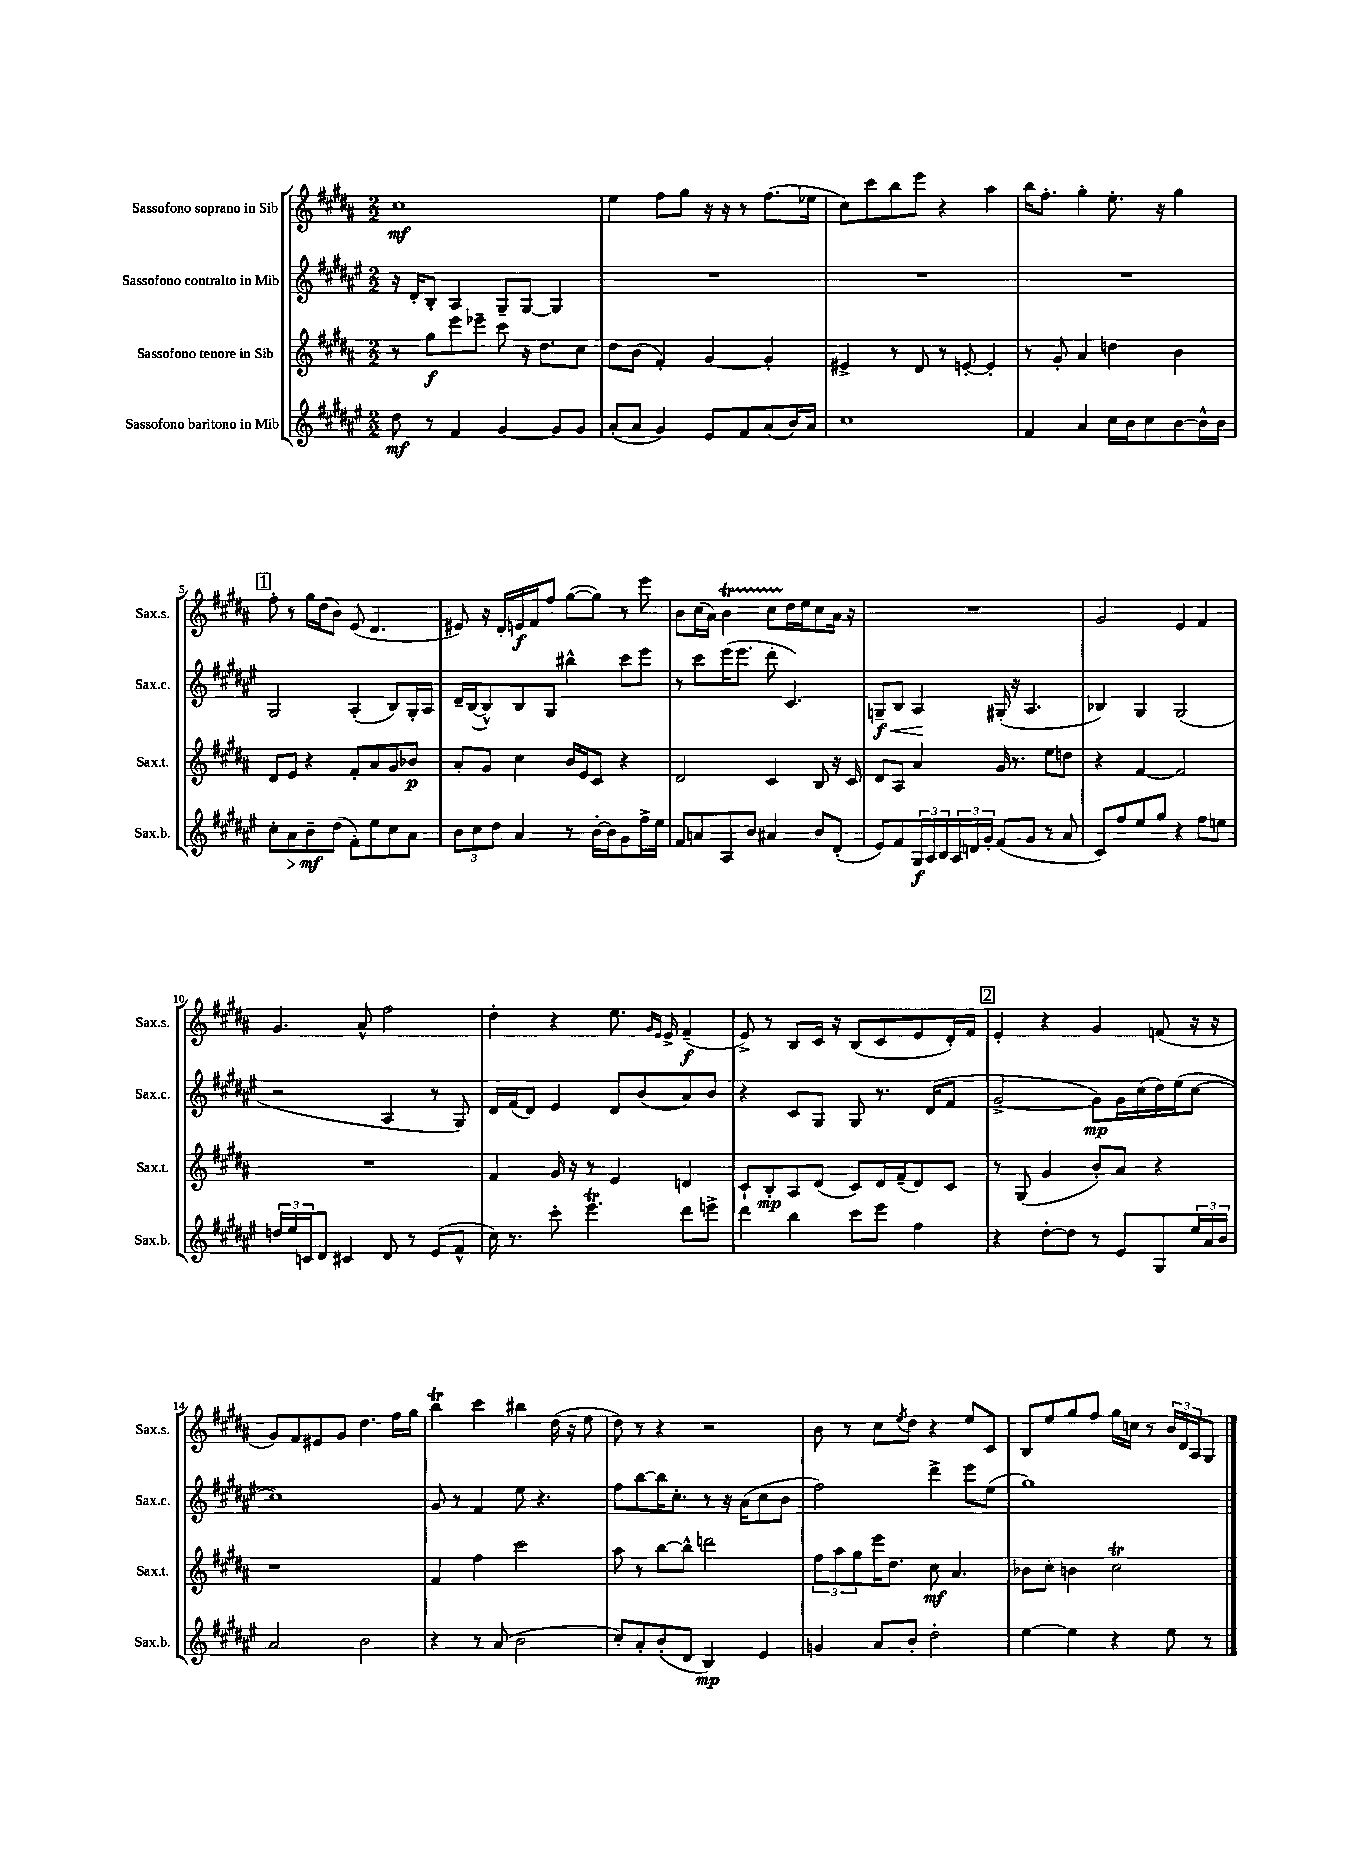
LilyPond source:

<<
\new StaffGroup <<
\new Staff = "s0" \with { instrumentName = "Sassofono soprano in Sib" shortInstrumentName = "Sax.s." } {
    \clef treble \key b \major \numericTimeSignature \time 2/2
    cis''1\mf |
    e''4 fis''8 gis''8 r16 r16 r8 fis''8.( ees''16 |
    cis''8) cis'''8 b''8 e'''8 r4 ais''4 |
    b''16 fis''8.-. gis''4-. e''8.-. r16 gis''4 |
    \mark \markup { \box "1" } fis''8-. r8 gis''16 dis''16( b'8) e'8( dis'4. |
    eis'8) r16 dis'16-. e'16\f fis'16 fis''8 gis''8~( gis''8) r8 e'''8 |
    b'8 cis''16( ais'16) b'4\startTrillSpan cis''8 dis''16\stopTrillSpan e''16 cis''8 ais'16 r16 |
    R1 |
    gis'2 e'4 fis'4 |
    gis'4. ais'8-^ fis''2 |
    dis''4-. r4 e''8. \grace { gis'16 e'16 } e'16-> fis'4--\f( |
    e'8->) r8 b8 cis'16 r16 b8( cis'8 e'8 dis'16-.) fis'16 |
    \mark \markup { \box "2" } e'4-. r4 gis'4 f'8( r16 r16 |
    gis'8) fis'8 eis'8 gis'8 dis''4. fis''16 gis''16 |
    b''4\trill cis'''4 bis''4 dis''16( r16 e''8 |
    dis''8) r8 r4 r2 |
    b'8 r8 cis''8 \acciaccatura { e''8 } dis''8 r4 e''8 cis'8 |
    b8 e''8 gis''8 fis''8 gis''16 c''16 r8 \tuplet 3/2 { b'16 dis'16 ais16 } gis8 \bar "|." |
}
\new Staff = "s1" \with { instrumentName = "Sassofono contralto in Mib" shortInstrumentName = "Sax.c." } {
    \clef treble \key fis \major \numericTimeSignature \time 2/2
    r16 dis'16-. b8-. ais4 gis8-- gis8~ gis4 |
    R1 |
    R1 |
    R1 |
    \mark \markup { \box "1" } gis2 ais4-.( b8) gis16-. ais16 |
    dis'16-- b16~( b8-^) b8 gis8 bis''4-^ cis'''8 eis'''8 |
    r8 cis'''8 eis'''16( eis'''8. dis'''8-. cis'4.) |
    g8--\f\< b8 ais4\! gis16-.( r16 ais4. |
    bes4) gis4 gis2( |
    r2 ais4 r8 gis8) |
    dis'16 fis'16( dis'8) eis'4 dis'8 b'8( ais'8) b'8 |
    r4 cis'8 gis8 gis8 r8. dis'16( fis'8 |
    \mark \markup { \box "2" } gis'2~-> gis'8\mp) gis'16 cis''16( dis''16) eis''16( cis''8~ |
    cis''1) |
    gis'8 r8 fis'4 eis''8 r4. |
    fis''8 b''8~ b''16 cis''8.-. r8 r16 ais'16( cis''8 b'8 |
    fis''2) dis'''4-> eis'''8 eis''8( |
    gis''1) \bar "|." |
}
\new Staff = "s2" \with { instrumentName = "Sassofono tenore in Sib" shortInstrumentName = "Sax.t." } {
    \clef treble \key b \major \numericTimeSignature \time 2/2
    r8 gis''8\f e'''8 ees'''8-- cis'''8 r16 dis''8. cis''8 |
    dis''8 b'8( fis'4-.) gis'4~ gis'4-. |
    eis'4-> r8 dis'8 r8 e'8~-. e'4-. |
    r8 gis'8-. ais'4 d''4 b'4 |
    \mark \markup { \box "1" } dis'8 e'8 r4 fis'8-. ais'8 gis'8 bes'8\p |
    ais'8-. gis'8 cis''4 b'16 e'16 cis'8 r4 |
    dis'2 cis'4 b8 r16 cis'16 |
    dis'8 ais8 ais'4 gis'16 r8. e''8 d''8 |
    r4 fis'4~ fis'2 |
    R1 |
    fis'4 gis'16 r16 r8 e'4 d'4 |
    cis'8-! b8-.\mp ais8 dis'8( cis'8) dis'16 fis'16--( dis'8) cis'8 |
    \mark \markup { \box "2" } r8 gis8( gis'4 b'8-.) ais'8 r4 |
    r1 |
    fis'4 fis''4 cis'''2 |
    ais''8 r8 b''8~ b''8-^ d'''2 |
    \tuplet 3/2 { fis''8 ais''8 gis''8 } e'''16 dis''8. cis''8\mf ais'4. |
    bes'8 cis''8-. b'4 cis''2\trill \bar "|." |
}
\new Staff = "s3" \with { instrumentName = "Sassofono baritono in Mib" shortInstrumentName = "Sax.b." } {
    \clef treble \key fis \major \numericTimeSignature \time 2/2
    dis''8\mf r8 fis'4 gis'4~ gis'8 gis'8 |
    ais'8-.( ais'8 gis'4) eis'8 fis'8 ais'8( b'16) ais'16 |
    cis''1 |
    fis'4 ais'4 cis''16 b'16 cis''8 b'8~ b'16-^ b'16 |
    \mark \markup { \box "1" } cis''8-. ais'8\> b'8--\mf\! dis''8( fis'8-.) eis''8 cis''8 ais'8 |
    \tuplet 3/2 { b'8 cis''8 dis''8 } ais'4 r8 b'16~-. b'16 gis'8 fis''16-> eis''16 |
    fis'8 a'8 ais8 b'8 ais'4 b'8 dis'8-.( |
    eis'8) fis'8 \tuplet 3/2 { gis16\f ais16 b16 } \tuplet 3/2 { ais16 d'16 gis'16-. } fis'8( gis'8 r8 ais'8 |
    cis'8) fis''8 eis''8 gis''8 r4 fis''8 e''8 |
    \tuplet 3/2 { d''16 eis''16 c'16 } dis'8 cis'4 dis'8 r8 eis'8( fis'8-^ |
    cis''16) r8. cis'''8-. eis'''4.\trill dis'''8 e'''8-> |
    dis'''4 b''4 cis'''8 eis'''8 fis''4 |
    \mark \markup { \box "2" } r4 dis''8~-. dis''8 r8 eis'8 gis8 \tuplet 3/2 { eis''16 ais'16 b'16 } |
    ais'2 b'2 |
    r4 r8 ais'8( b'2 |
    cis''8-.) ais'8-. b'8-.( dis'8 b4\mp) eis'4 |
    g'4 ais'8 b'8-. dis''2-. |
    eis''4~ eis''4 r4 eis''8 r8 \bar "|." |
}
>>
>>
